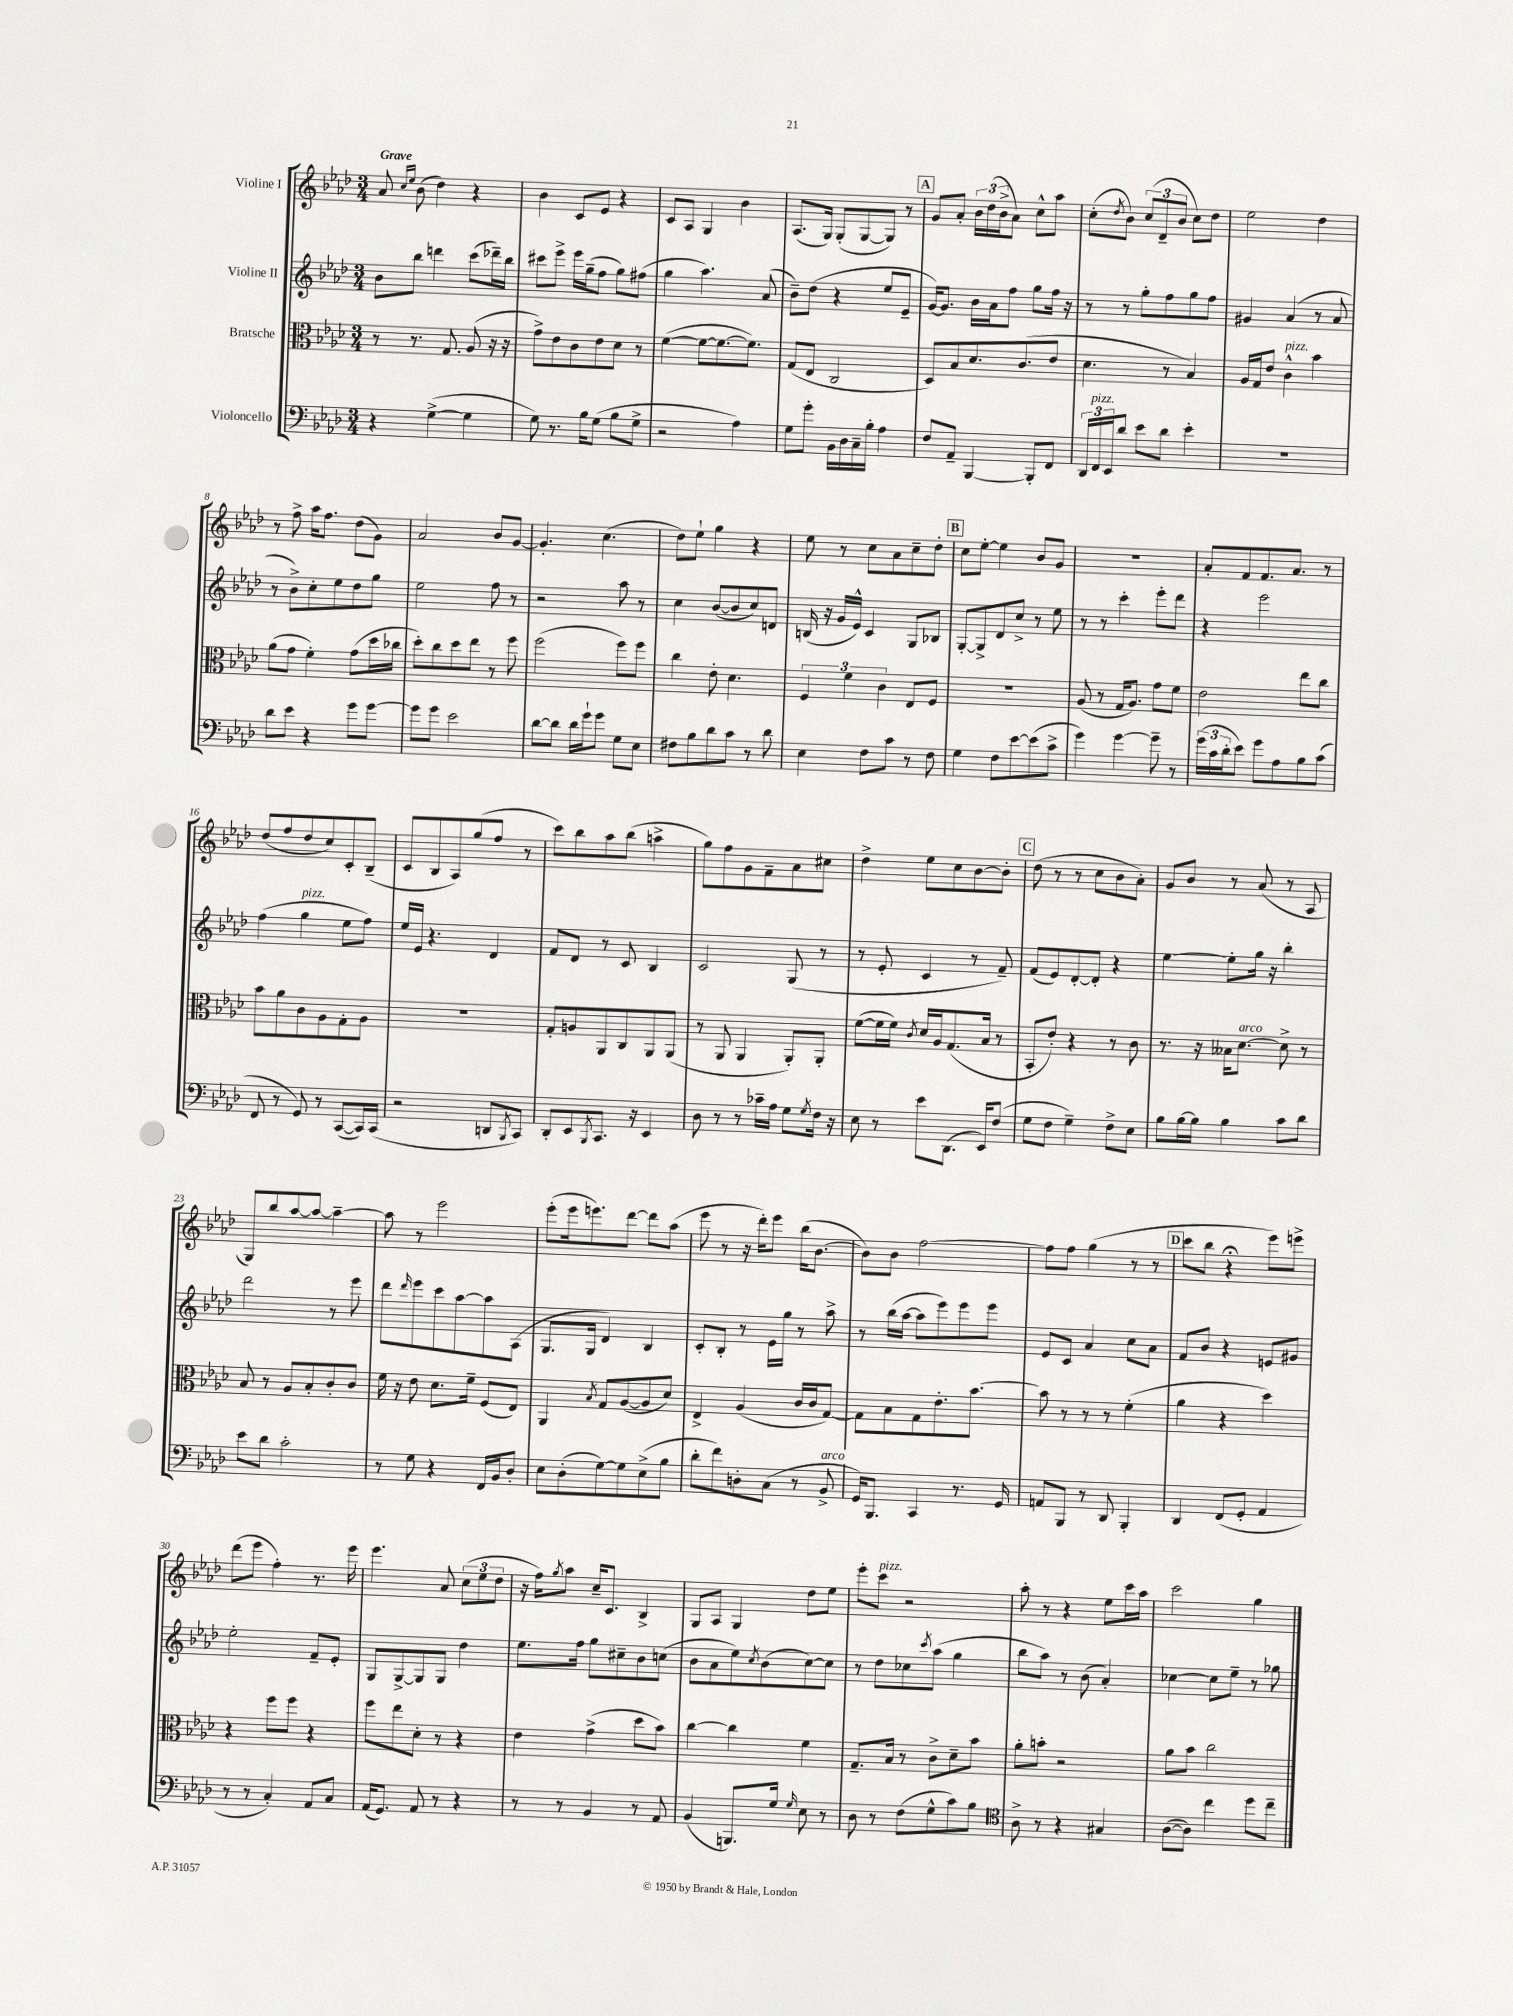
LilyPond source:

<<
\new StaffGroup <<
\new Staff = "s0" \with { instrumentName = "Violine I" } {
    \clef treble \key aes \major \numericTimeSignature \time 3/4 \tempo "Grave"
    aes'8 \grace { c''16 ees''16 } bes'8( des''4) r4 |
    bes'4 c'8 ees'8 r4 |
    c'8 aes8 g4 bes'4 |
    aes8.( g16) g8-.( g8~ g8) r8 |
    \mark \markup { \box "A" } g'8 aes'8-. \tuplet 3/2 { bes'16 des''16( bes'16-> } aes'8) c''8-^ aes''8 |
    c''8-.( \acciaccatura { des''8 } bes'8) \tuplet 3/2 { c''8( des'8-- bes'8 } c''8) des''8 |
    ees''2 des''4 |
    r8 f''8-> aes''16 f''8. des''8( g'8) |
    aes'2 bes'8 g'8~ |
    g'4.-. c''4.( |
    des''8) ees''8-! g''4 r4 |
    ees''8 r8 c''8 aes'8 c''8-- des''8-. |
    \mark \markup { \box "B" } c''8 ees''8~-. ees''4 bes'8 g'8 |
    R2. |
    aes'8-. f'8 f'8. aes'8. r8 |
    des''8( f''8 des''8 c''8) c'8-. bes8--( |
    c'8 bes8 aes8) g''8( f''8 r8 |
    c'''8) bes''8 aes''8 bes''8( a''4-> |
    g''8) f''8 g'8 f'8-- aes'8 cis''8 |
    des''4-> ees''8 c''8 bes'8~ bes'8-. |
    \mark \markup { \box "C" } des''8( r8 r8 c''8 bes'8 aes'8-.) |
    g'8 bes'8 r8 aes'8( r8 aes8 |
    g8) bes''8 aes''8~ aes''8~ aes''4~-- |
    aes''8 r8 ees'''2 |
    ees'''8-.( ees'''16 e'''8.) des'''8~ des'''8 aes''8( |
    ees'''8 r8 r16 des'''16-.) ees'''8 bes''16( bes'8.~ |
    bes'8) bes'8 f''2~ |
    f''8 f''8 g''4( r8 r8 |
    \mark \markup { \box "D" } c'''8 bes''8 r4\fermata ees'''8) e'''8-> |
    des'''8( ees'''8 f''4-.) r8. ees'''16 |
    ees'''4. aes'8 \tuplet 3/2 { c''8( ees''8 des''8 } |
    r16 f''16) \acciaccatura { g''8 } aes''8 c''16-- c'8. bes4-> |
    g8 aes8 g4 des''8 ees''8 |
    ees'''8-. c'''8^\markup { \italic "pizz." } r2 |
    aes''8-. r8 r4 ees''8 c'''16 aes''16 |
    c'''2 g''4 \bar "|." |
}
\new Staff = "s1" \with { instrumentName = "Violine II" } {
    \clef treble \key aes \major \numericTimeSignature \time 3/4
    bes'8 bes''8 d'''4 c'''8( des'''16--) bes''16 |
    cis'''8 ees'''8-> ees'''16 g''16--( f''8 g''8) fis''8( |
    g''4 aes''4.) aes'8( |
    bes'8--) des''8( r4 ees''8 ees'8-- |
    \mark \markup { \box "A" } g'16~) g'8. bes'16 aes'16 f''8 g''8 f''16 r16 |
    r8 r8 g''8-. f''8 g''8 f''8 |
    gis'4 aes'4( r8 aes'8 |
    r8 bes'8->) c''8-. ees''8 des''8 g''8 |
    ees''2 f''8 r8 |
    r2 aes''8 r8 |
    c''4 bes'8~( bes'8 c''8) d'8 |
    b16( r16 g'16 ees'16-^) c'4 g8 bes8 |
    \mark \markup { \box "B" } g8~-. g8-> des'8 c''8-> r8 ees''8 |
    r8 r8 c'''4-. ees'''8-. des'''8 |
    r4 ees'''2 |
    f''4( g''4^\markup { \italic "pizz." } ees''8 f''8) |
    ees''16 ees'16 r4. des'4 |
    f'8 des'8 r8 c'8 bes4 |
    c'2 g8( r8 |
    r8 ees'8-. c'4 r8 f'8--) |
    \mark \markup { \box "C" } f'8( ees'8) des'8~-. des'8-. r4 |
    ees''4~ ees''8-. g''16 r16 bes''4-. |
    des'''2 r8 ees'''8 |
    des'''8 \grace { des'''16 } ees'''8 c'''8 aes''8~ aes''8 aes8( |
    g8. g16 des'4) bes4 |
    c'8-. bes8-. r8 ees'16 g''16 r8 aes''8-> |
    r8 bes''16( aes''16~ aes''8 ees'''8) ees'''8 ees'''8 |
    ees'8 c'8 aes'4 c''8 aes'8 |
    \mark \markup { \box "D" } f'8 bes'8 r4 e'8 gis'8 |
    ees''2-. f'8-- ees'8-. |
    g8 g8~-> g8 g8 des''4 |
    ees''8. f''16 g''8 cis''8-- bes'8 c''8( |
    bes'8 aes'8 ees''8) \acciaccatura { c''8 } bes'8( c''8~) c''8 |
    r8 des''8 ces''8 \acciaccatura { c'''8 } aes''8( g''4 |
    bes''8 aes''8) r8 bes'8( aes'4-.) |
    ces''4~ ces''8 ees''8-- r8 ges''8 \bar "|." |
}
\new Staff = "s2" \with { instrumentName = "Bratsche" } {
    \clef alto \key aes \major \numericTimeSignature \time 3/4
    r8 r8. g8. aes8( r16 r16 |
    g'8->) ees'8 c'8 ees'8 des'8 r8 |
    f'4~( f'8~ f'8.~ f'8.) |
    g8( ees8 c2 |
    \mark \markup { \box "A" } des8) bes8 des'8. c'8.( ees'8 |
    des'4. r8 bes4) |
    aes16 g16 ees'8 c'4-^^\markup { \italic "pizz." } bes'4 |
    aes'8( g'8 f'4-.) g'8( des''16 ces''16 |
    des''8-.) c''8 des''8 ees''8 r8 f''8 |
    f''2( f''8) f''8 |
    c''4 ees'8-. des'4. |
    \tuplet 3/2 { f4 f'4 c'4 } ees8 f8 |
    \mark \markup { \box "B" } R2. |
    aes8( r8 g16 aes8.) g'8 f'8 |
    ees'2 ees''8 c''8 |
    bes'8 aes'8 c'8 aes8 g8-. aes8 |
    R2. |
    g8-. a8 aes,8 c8 aes,8 aes,8( |
    r8 aes,8 aes,4 aes,8-.) aes,8-. |
    f'8~( f'16 f'16) \acciaccatura { c'8 } des'16 aes16 g8.( bes16 r8 |
    \mark \markup { \box "C" } bes,8-. ees'8-.) r4 r8 c'8 |
    r8. r16 beses16 des'8.~^\markup { \italic "arco" } des'8-> r8 |
    bes8 r8 aes8 bes8-. c'8-. c'8 |
    f'16 r16 ees'8 des'8. f'16-- f8( ees8) |
    aes,4 \acciaccatura { bes8 } g8 aes8~( aes8 des'8) |
    ees4-> aes4( c'16 c'16 g8~) |
    g8 bes8 g8 ees'8.-. bes'8.~ |
    bes'8 r8 r8 r8 f'4-.( |
    \mark \markup { \box "D" } aes'4 r4 des''4) |
    r4 f''8 f''8 r4 |
    f''8 ees''8 des'8-. r8 r4 |
    ees'4 g'4->( des''8 bes'8) |
    c''4~ c''4 f'4 |
    g8.-- bes16 r8 c'8-> des'8-- bes'8 |
    aes'8-. b'8-. r2 |
    aes'8 bes'8 c''2 \bar "|." |
}
\new Staff = "s3" \with { instrumentName = "Violoncello" } {
    \clef bass \key aes \major \numericTimeSignature \time 3/4
    r4 g4~->( g4 |
    g8) r8. bes16 g8( bes8 g8-> |
    r2 aes4) |
    g8 g'8-. bes,16 des16 c16-- bes16-. aes4 |
    \mark \markup { \box "A" } f8 aes,8-- bes,,4~ bes,,8-. f,8 |
    \tuplet 3/2 { des,16 f,16^\markup { \italic "pizz." } ees,16 } des'8 ees'8 des'8 ees'4-. |
    R2. |
    des'8 ees'8 r4 g'8 g'8~ |
    g'8 g'8 ees'2 |
    des'8~ des'8 des'16 g'16-! g'8 g8 ees8 |
    fis8 bes8 des'8 c'8 r8 des'8 |
    ees4 f8 c'8 r8 f8 |
    \mark \markup { \box "B" } g4 f8 ees'8~ ees'8( c'8-> |
    g'4) g'4~ g'8-- r8 |
    \tuplet 3/2 { g'16( c'16 des'16-. } ees'8) g'8 aes8 bes8 c'8( |
    f,8 r8 g,8) r8 c,8~( c,16) c,16( |
    r2 d,8 \acciaccatura { bes,,8 } c,8) |
    des,8-. ees,8 \acciaccatura { bes,,8 } c,8. r16 ees,4 |
    des8 r8 r8 ces'16-- aes16 g8 \acciaccatura { g8 } f16 r16 |
    ees8 r8 ees'8 des,8.( ees,16) f8( |
    \mark \markup { \box "C" } g8 f8 g4--) f8-> ees8 |
    bes8 bes16~ bes16 bes4 c'8 des'8 |
    ees'8 des'8 c'2-. |
    r8 g8 r4 f,16 bes,16 des8-. |
    ees8 des8-.( g8~) g8 ees8->( bes8 |
    des'8-. f'8) d8-. c8( r8 bes,8->^\markup { \italic "arco" } |
    g,16) bes,,8. c,4 r8. g,16 |
    a,8 bes,,8 r8 des,8 bes,,4-. |
    \mark \markup { \box "D" } des,4 f,8( g,8-. aes,4 |
    r8 r8 c4-.) aes,8 c8 |
    aes,16( g,8.) aes,8 r8 r4 |
    r8 r8 bes,4 r8 aes,8 |
    bes,4( b,,8.) g16 \grace { g16 } ees8 r8 |
    des8 r8 f8( g8-^ c'8) bes8 |
    \clef tenor aes8-> r8 r4 gis4 |
    aes8~( aes8) c''4 des''8 c''8-- \bar "|." |
}
>>
>>
